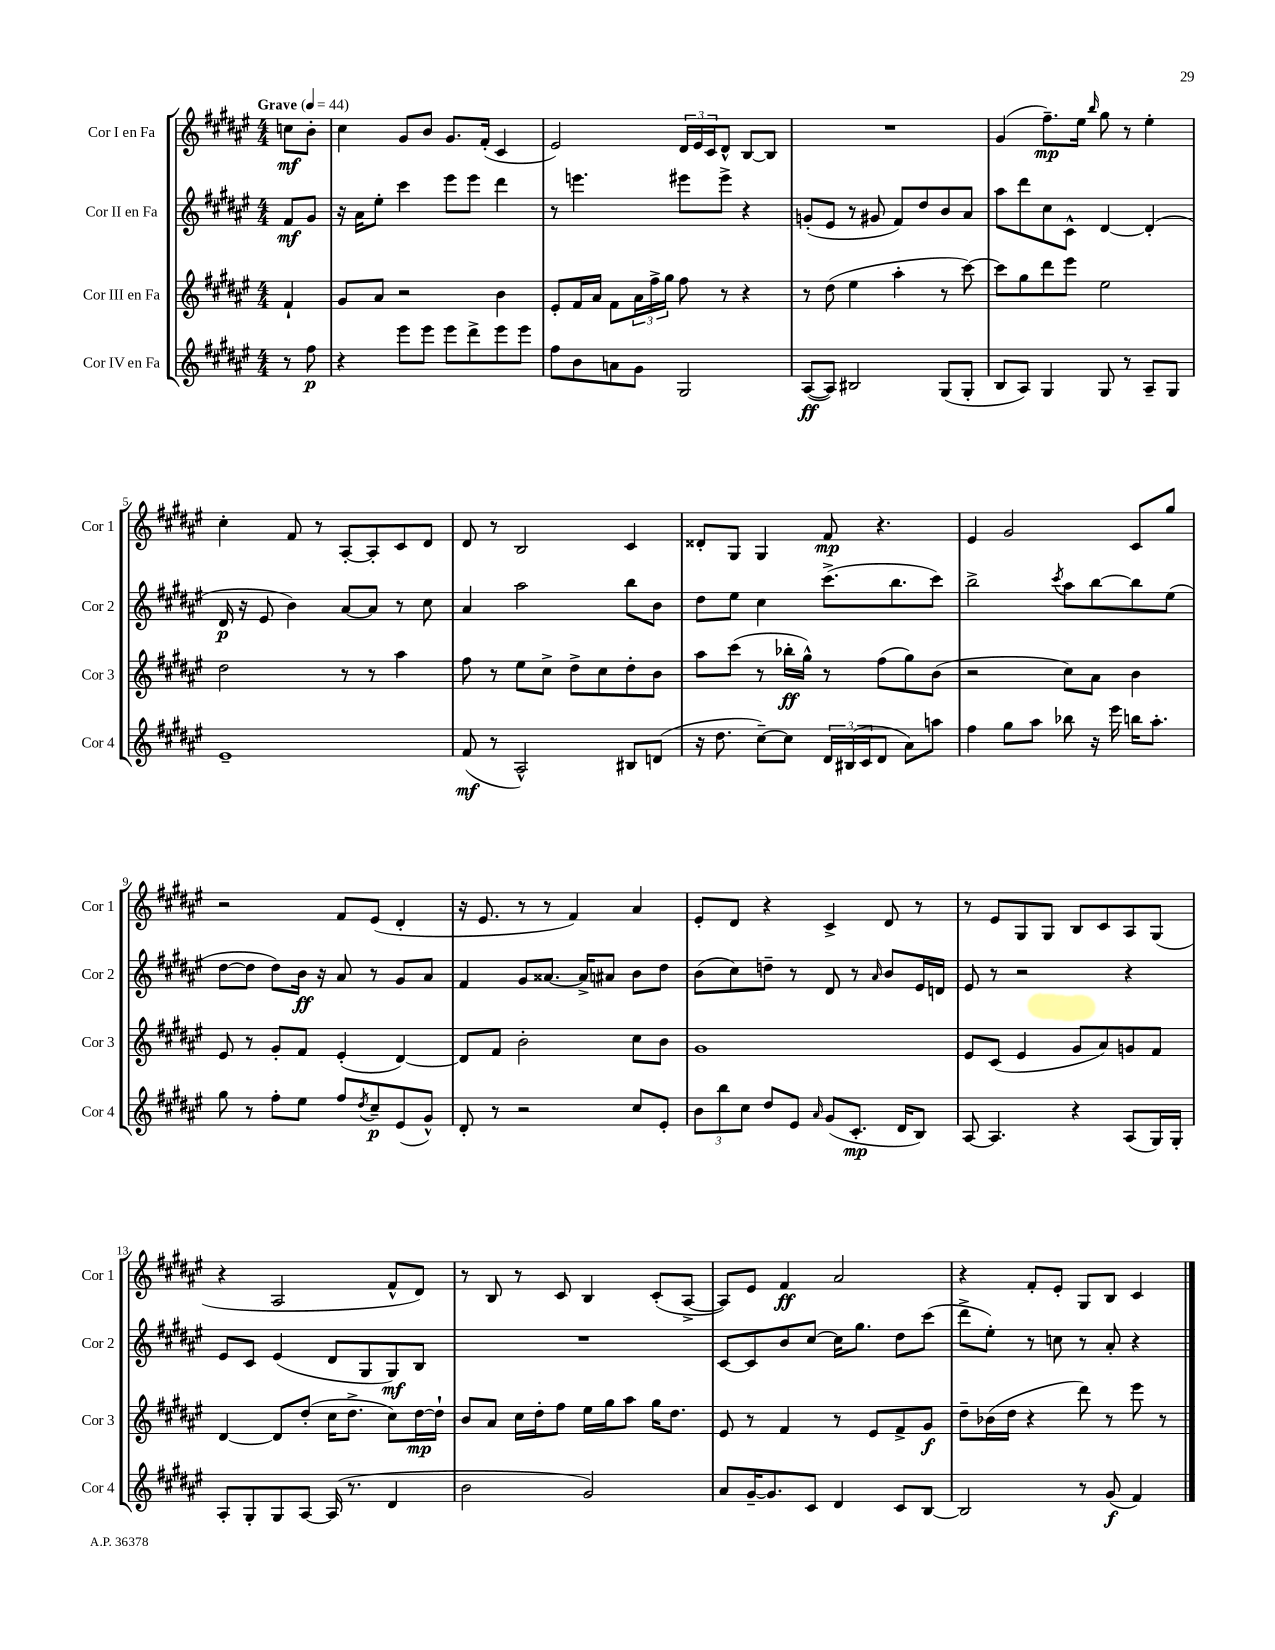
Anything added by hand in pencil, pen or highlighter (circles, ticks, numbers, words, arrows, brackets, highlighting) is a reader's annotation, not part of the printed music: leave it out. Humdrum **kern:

**kern	**kern	**kern	**kern
*staff4	*staff3	*staff2	*staff1
*clefG2	*clefG2	*clefG2	*clefG2
*k[f#c#g#d#a#e#]	*k[f#c#g#d#a#e#]	*k[f#c#g#d#a#e#]	*k[f#c#g#d#a#e#]
*M4/4	*M4/4	*M4/4	*M4/4
*MM44	*MM44	*MM44	*MM44
8r	4f#`/	8f#/L	8cc\L
8ff#\	.	8g#/J	8b'\J
=	=	=	=
4r	8g#/L	16r	4cc#\
.	.	16a#\LK	.
.	8a#/J	8ee#'\J	.
8eee#\L	2r	4ccc#\	8g#/L
8eee#\J	.	.	8b/J
8eee#\L	.	8eee#\L	8.g#/L
8ddd#^\	.	8eee#\J	.
.	.	.	(16f#'/Jk
8eee#\	4b\	4ddd#\	4c#/
8eee#\J	.	.	.
=	=	=	=
8ff#\L	8e#'/L	8r	2e#/)
8b\	16f#/L	4.eee\	.
.	16a#/JJ	.	.
8a\	8f#\L	.	.
8g#\J	24a#\L	.	.
.	24ff#^\	.	.
.	24gg#\JJ	.	.
2G#/	8ff#\	8eee#\L	24d#/LL
.	.	.	24e#/
.	.	.	24c#/J
.	8r	8eee#^\J	8d#^^/J
.	4r	4r	[8B/L
.	.	.	8B/]J
=	=	=	=
([8A#/L	8r	(8g'/L	1r
8A#/]J)	(8dd#\	8e#/J	.
2B#/	4ee#\	8r	.
.	.	8g#/	.
.	4aa#'\	8f#/L)	.
.	.	8dd#/	.
(8G#/L	8r	8b/	.
8G#'/J	[8ccc#\)	8a#/J	.
=	=	=	=
8B/L	8ccc#\]L	8aa#\L	(4g#/
8A#/J)	8gg#\	8ddd#\	.
4G#/	8ddd#\	8cc#\	8.ff#~\L)
.	8eee#\J	8c#^^\J	.
.	.	.	16ee#\Jk
.	.	.	16qqbb/
8G#/	2ee#\	[4d#/	8gg#\
8r	.	.	8r
8A#~/L	.	(4d#'/]	4ee#'\
8G#/J	.	.	.
=	=	=	=
1e#~	2dd#\	16d#/	4cc#'\
.	.	16r	.
.	.	8e#/	.
.	.	4b\)	8f#/
.	.	.	8r
.	8r	[8a#/L	[8A#'/L
.	8r	8a#/]J	8A#'/]
.	4aa#\	8r	8c#/
.	.	8cc#\	8d#/J
=	=	=	=
(8f#/	8ff#\	4a#/	8d#/
8r	8r	.	8r
2A#^^/)	8ee#\L	2aa#\	2B/
.	8cc#^\J	.	.
.	8dd#^\L	.	.
.	8cc#\	.	.
8B#/L	8dd#'\	8bb\L	4c#/
(8d/J	8b\J	8b\J	.
=	=	=	=
16r	8aa#\L	8dd#\L	8d##'/L
8.dd#\	.	.	.
.	(8ccc#\J	8ee#\J	8G#/J
[8cc#~\L)	8r	4cc#\	4G#/
8cc#\]J	16bb-'\LL	.	.
.	16gg#^^\JJ)	.	.
24d#/LL	8r	(8.ccc#^\L	8f#/
(24B#/	.	.	.
24c#/J	.	.	.
8d#/J	(8ff#\L	.	4.r
.	.	8.bb\	.
8a#\L)	8gg#\)	.	.
8aa\J	(8b\J	8ccc#\J)	.
=	=	=	=
4ff#\	2r	2bb^\	4e#/
8gg#\L	.	.	2g#/
8aa#\J	.	.	.
.	.	8qccc#/	.
8bb-\	8cc#\L)	8aa#\L	.
16r	8a#\J	[8bb\	.
16eee#\	.	.	.
16bb\LK	4b\	8bb\]	8c#/L
8.aa#'\J	.	.	.
.	.	(8ee#\J	8gg#/J
=	=	=	=
8gg#\	8e#/	[8dd#\L	2r
8r	8r	8dd#\]J	.
8ff#'\L	8g#'/L	8dd#\L)	.
8ee#\J	8f#/J	16b\Jk	.
.	.	16r	.
8ff#/L	(4e#'/	8a#/	8f#/L
8qdd#/	.	.	.
8cc#~/	.	8r	(8e#/J
(8e#/	[4d#/)	8g#/L	4d#'/
8g#^^/J)	.	8a#/J	.
=	=	=	=
8d#'/	8d#/]L	4f#/	16r
.	.	.	8.e#/
8r	8f#/J	.	.
2r	2b'\	8g#/L	8r
.	.	[8.a##/J	8r
.	.	.	4f#/)
.	.	16a##^/]LK	.
.	.	8a#/J	.
8cc#/L	8cc#\L	8b\L	4a#/
8e#'/J	8b\J	8dd#\J	.
=	=	=	=
12b\L	1g#	(8b\L	8e#'/L
12bb\	.	.	.
.	.	8cc#\)	8d#/J
12cc#\J	.	.	.
8dd#/L	.	8dd~\J	4r
8e#/J	.	8r	.
16qqa#/	.	.	.
(8g#/L	.	8d#/	4c#^/
8.c#'/J	.	8r	.
.	.	16qqa#/	.
.	.	8b/L	8d#/
16d#/LK	.	.	.
8B/J)	.	16e#/L	8r
.	.	16d/JJ	.
=	=	=	=
[8A#/	8e#/L	8e#/	8r
4.A#/]	(8c#/J	8r	8e#/L
.	4e#/	2r	8G#/
.	.	.	8G#/J
4r	8g#/L	.	8B/L
.	8a#/)	.	8c#/
(8A#/L	8g/	4r	8A#/
16G#/L)	8f#/J	.	(8G#/J
16G#'/JJ	.	.	.
=	=	=	=
8A#'/L	[4d#/	8e#/L	4r
8G#'/	.	8c#/J	.
8G#/	8d#/]L	(4e#/	2A#/
[8A#/J	(8dd#'/J	.	.
(16A#/]	16cc#\LK	8d#/L	.
8.r	8.dd#^\J	.	.
.	.	8G#/	.
4d#/	8cc#\L)	8G#/)	8f#^^/L
.	[16dd#\L	8B/J	8d#/J)
.	16dd#`\]JJ	.	.
=	=	=	=
2b\	8b/L	1r	8r
.	8a#/J	.	8B/
.	16cc#\LL	.	8r
.	16dd#'\J	.	.
.	8ff#\J	.	8c#/
2g#/)	16ee#\LL	.	4B/
.	16gg#\J	.	.
.	8aa#\J	.	.
.	16gg#\LK	.	(8c#'/L
.	8.dd#\J	.	.
.	.	.	[8A#^/J
=	=	=	=
8a#/L	8e#/	[8c#/L	8A#/]L)
[16g#~/K	8r	8c#/]	8e#/J
8.g#/]	.	.	.
.	4f#/	8b/	4f#/
8c#/J	.	[8cc#/J	.
4d#/	8r	16cc#\]LK	2a#/
.	.	8.gg#\J	.
.	8e#/L	.	.
8c#/L	8f#^/	8dd#\L	.
[8B/J	8g#/J	(8ccc#\J	.
=	=	=	=
2B/]	8dd#~\L	8ddd#^\L	4r
.	(16b-\L	8ee#'\J)	.
.	16dd#\JJ	.	.
.	4r	8r	8f#'/L
.	.	8cc\	8e#'/J
8r	8ddd#\)	8r	8G#/L
(8g#/	8r	8a#'/	8B/J
4f#/)	8eee#\	4r	4c#/
.	8r	.	.
==	==	==	==
*-	*-	*-	*-
